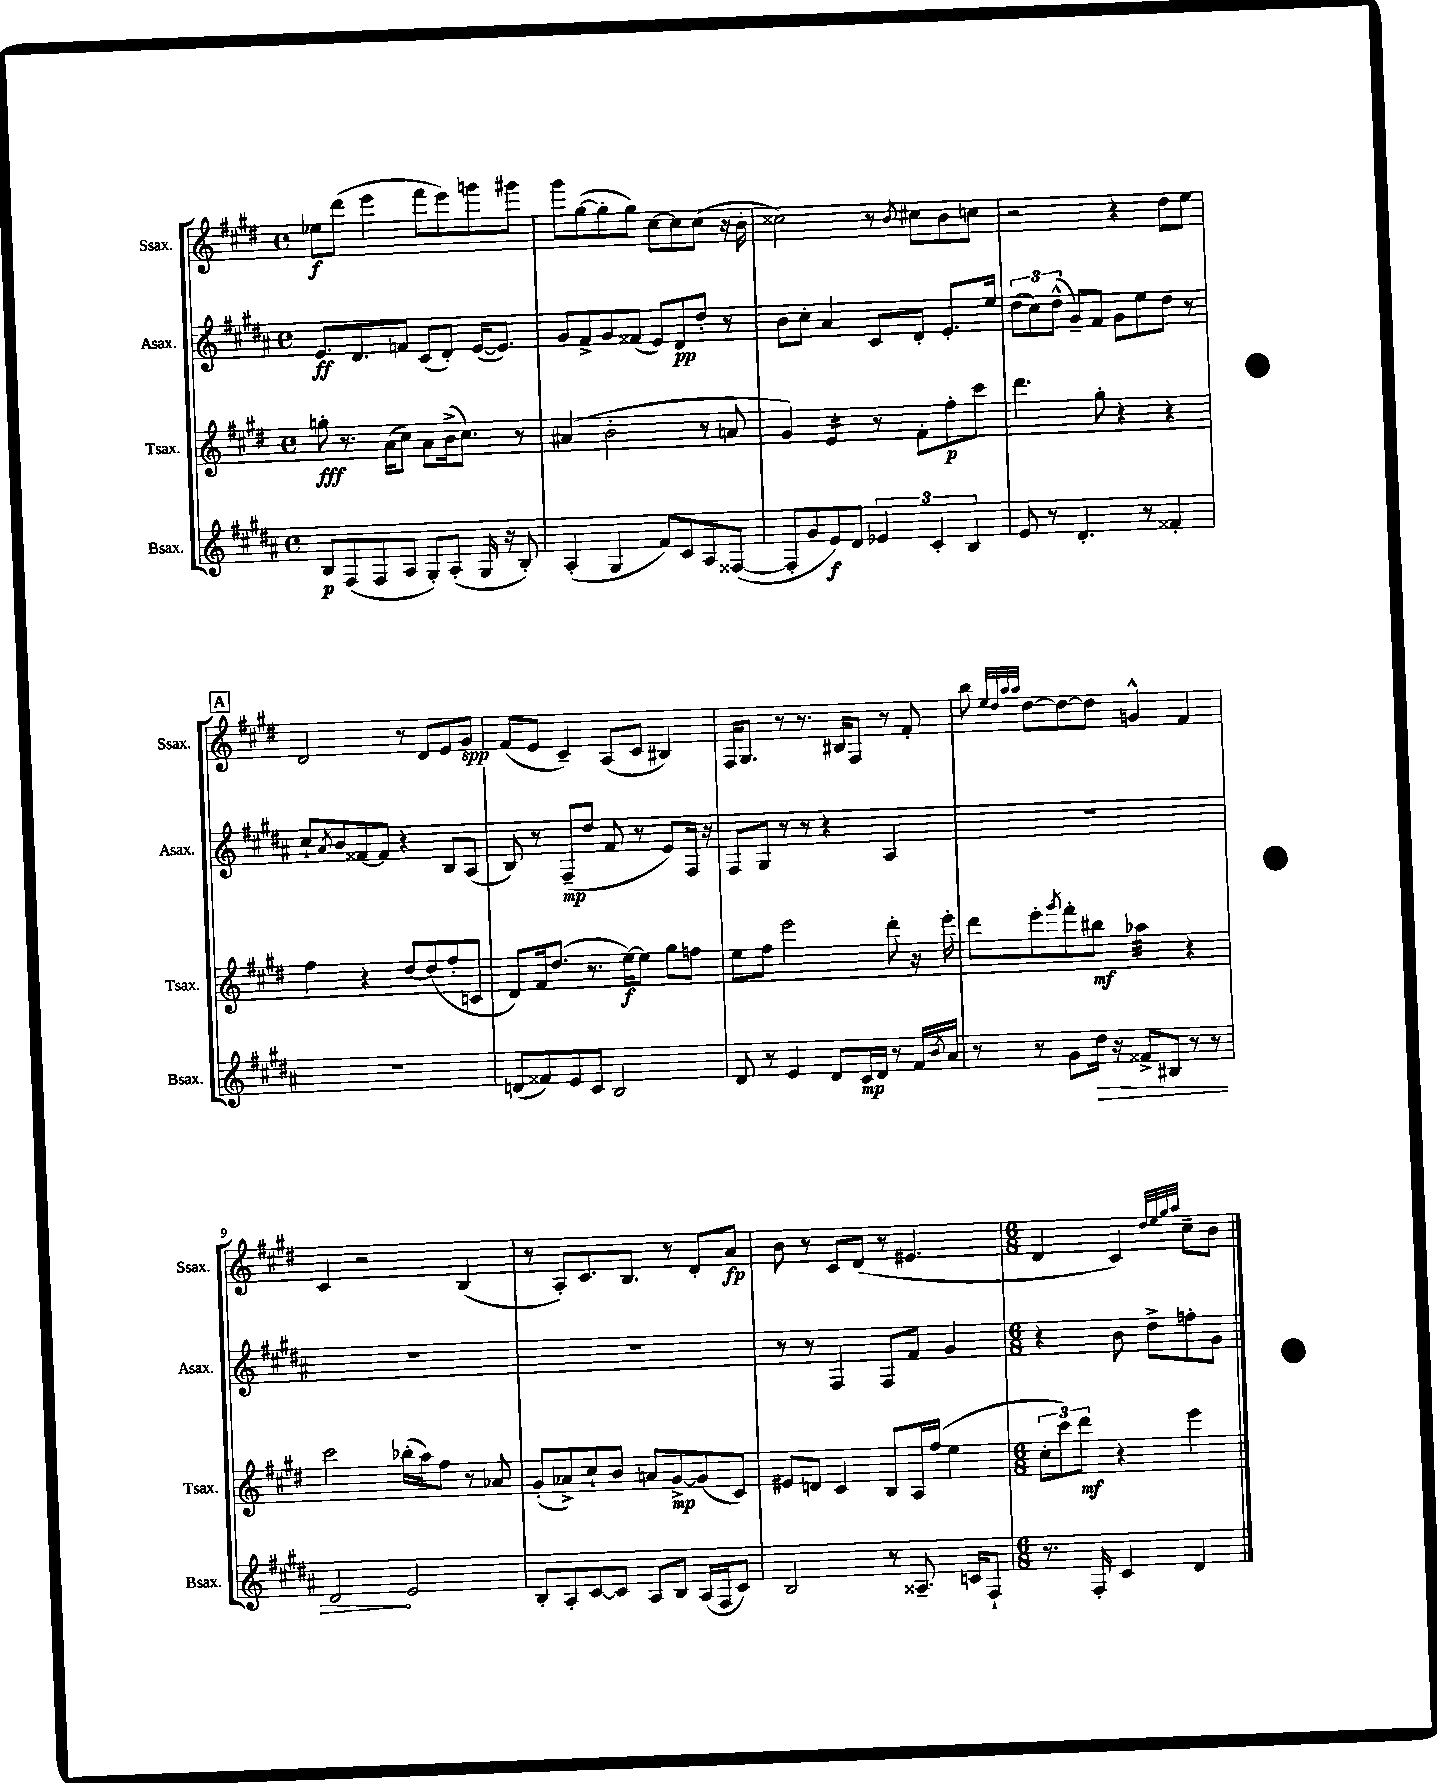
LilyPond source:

<<
\new StaffGroup <<
\new Staff = "s0" \with { instrumentName = "Ssax." shortInstrumentName = "Ssax." } {
    \clef treble \key e \major \defaultTimeSignature \time 4/4
    ees''8\f dis'''8( e'''4 fis'''8 e'''8) g'''8 gis'''8 |
    gis'''8 gis''8~( gis''8-. gis''8) cis''8~ cis''8 cis''8( r16 b'16-. |
    cisis''2) r8 \acciaccatura { b'8 } cis''8 b'8 c''8 |
    r2 r4 dis''8 e''8 |
    \mark \markup { \box "A" } dis'2 r8 dis'8 e'8 gis'8\spp |
    fis'8( e'8 cis'4--) a8( cis'8 bis4) |
    fis16 gis8. r8 r8. bis16 fis8 r8 fis'8-. |
    b''8 \grace { e''32 dis''32 a''32 a''32 } dis''8~ dis''8~ dis''8 g'4-^ fis'4 |
    cis'4 r2 b4( |
    r8 a8-.) cis'8. b8. r8 dis'8-. a'8\fp |
    b'8 r8 cis'8 dis'8( r8 eis'4. |
    \numericTimeSignature \time 6/8 dis'4 cis'4) \grace { dis''32 e''32 gis''32 a''32 } cis''8-- b'8 \bar "|." |
}
\new Staff = "s1" \with { instrumentName = "Asax." shortInstrumentName = "Asax." } {
    \clef treble \key b \major \defaultTimeSignature \time 4/4
    e'8.\ff dis'8. f'8 cis'8( dis'8-.) e'16~( e'8.) |
    gis'8 fis'8-> gis'8 fisis'8( e'8) dis'8\pp dis''8-. r8 |
    b'8 cis''8-. ais'4 cis'8 dis'8-. e'8.-. e''16 |
    \tuplet 3/2 { dis''8( cis''8) dis''8-^( } gis'8--) fis'8 gis'8 e''8 dis''8 r8 |
    \mark \markup { \box "A" } cis''8-! \acciaccatura { ais'8 } b'8 fisis'8~ fisis'8 r4 b8 ais8( |
    b8) r8 fis8--\mp( dis''8 fis'8 r8 e'8) fis16 r16 |
    fis8 gis8 r8 r8 r4 ais4 |
    R1 |
    R1 |
    R1 |
    r8 r8 fis4 fis8 fis'8 gis'4 |
    \numericTimeSignature \time 6/8 r4 b'8 dis''8-> f''8-. gis'8 \bar "|." |
}
\new Staff = "s2" \with { instrumentName = "Tsax." shortInstrumentName = "Tsax." } {
    \clef treble \key e \major \defaultTimeSignature \time 4/4
    g''8-.\fff r8. a'16( cis''8) a'8 b'16->( cis''8.) r8 |
    ais'4( b'2-. r8 a'8 |
    gis'4) e'4:16 r8 fis'8-. fis''8-.\p cis'''8 |
    dis'''4. gis''8-. r4 r4 |
    \mark \markup { \box "A" } fis''4 r4 dis''8~ dis''8( fis''8-. c'8 |
    dis'8) fis'16 dis''8.( r8. e''16~\f) e''8 gis''8 f''8 |
    e''8 fis''8 e'''2 dis'''8-. r16 e'''16-. |
    dis'''8 e'''8-. \acciaccatura { gis'''8 } fis'''8-. bis''8\mf aes''4:32 r4 |
    cis'''2 bes''16-.( a''16) fis''8 r8 aes'8 |
    gis'8-.( aes'8->) cis''8-! b'8 a'8 gis'8~->\mp gis'8( cis'8) |
    eis'8 d'8 cis'4 b8 a16 fis''16( e''4 |
    \numericTimeSignature \time 6/8 \tuplet 3/2 { cis''8-. cis'''8) dis'''8\mf } r4 e'''4 \bar "|." |
}
\new Staff = "s3" \with { instrumentName = "Bsax." shortInstrumentName = "Bsax." } {
    \clef treble \key b \major \defaultTimeSignature \time 4/4
    b8\p fis8( fis8 ais8 gis8-.) ais8-.( gis16 r16 b8-.) |
    ais4-.( gis4 fis'8) cis'8 ais8 fisis8~( |
    fisis8-. gis'8 e'8\f) dis'8 \tuplet 3/2 { ees'4 cis'4-. b4 } |
    e'8 r8 dis'4.-. r8 fisis'4-. |
    \mark \markup { \box "A" } R1 |
    d'8( fisis'8) e'8 cis'8 b2 |
    dis'8 r8 e'4 dis'8 cis'16\mp dis'16 r8 fis'16 \acciaccatura { b'8 } ais'16 |
    r8 r8 gis'8 \once \override Hairpin.circled-tip = ##t dis''16\> r16 fisis'8-> bis8 r8 r8 |
    dis'2\! e'2 |
    b8-. ais8-. cis'8~ cis'8 ais8 b8 ais16( fis16 cis'8) |
    b2 r8 aisis8.-- c'16 fis8-! |
    \numericTimeSignature \time 6/8 r8. fis16-. cis'4 dis'4 \bar "|." |
}
>>
>>
